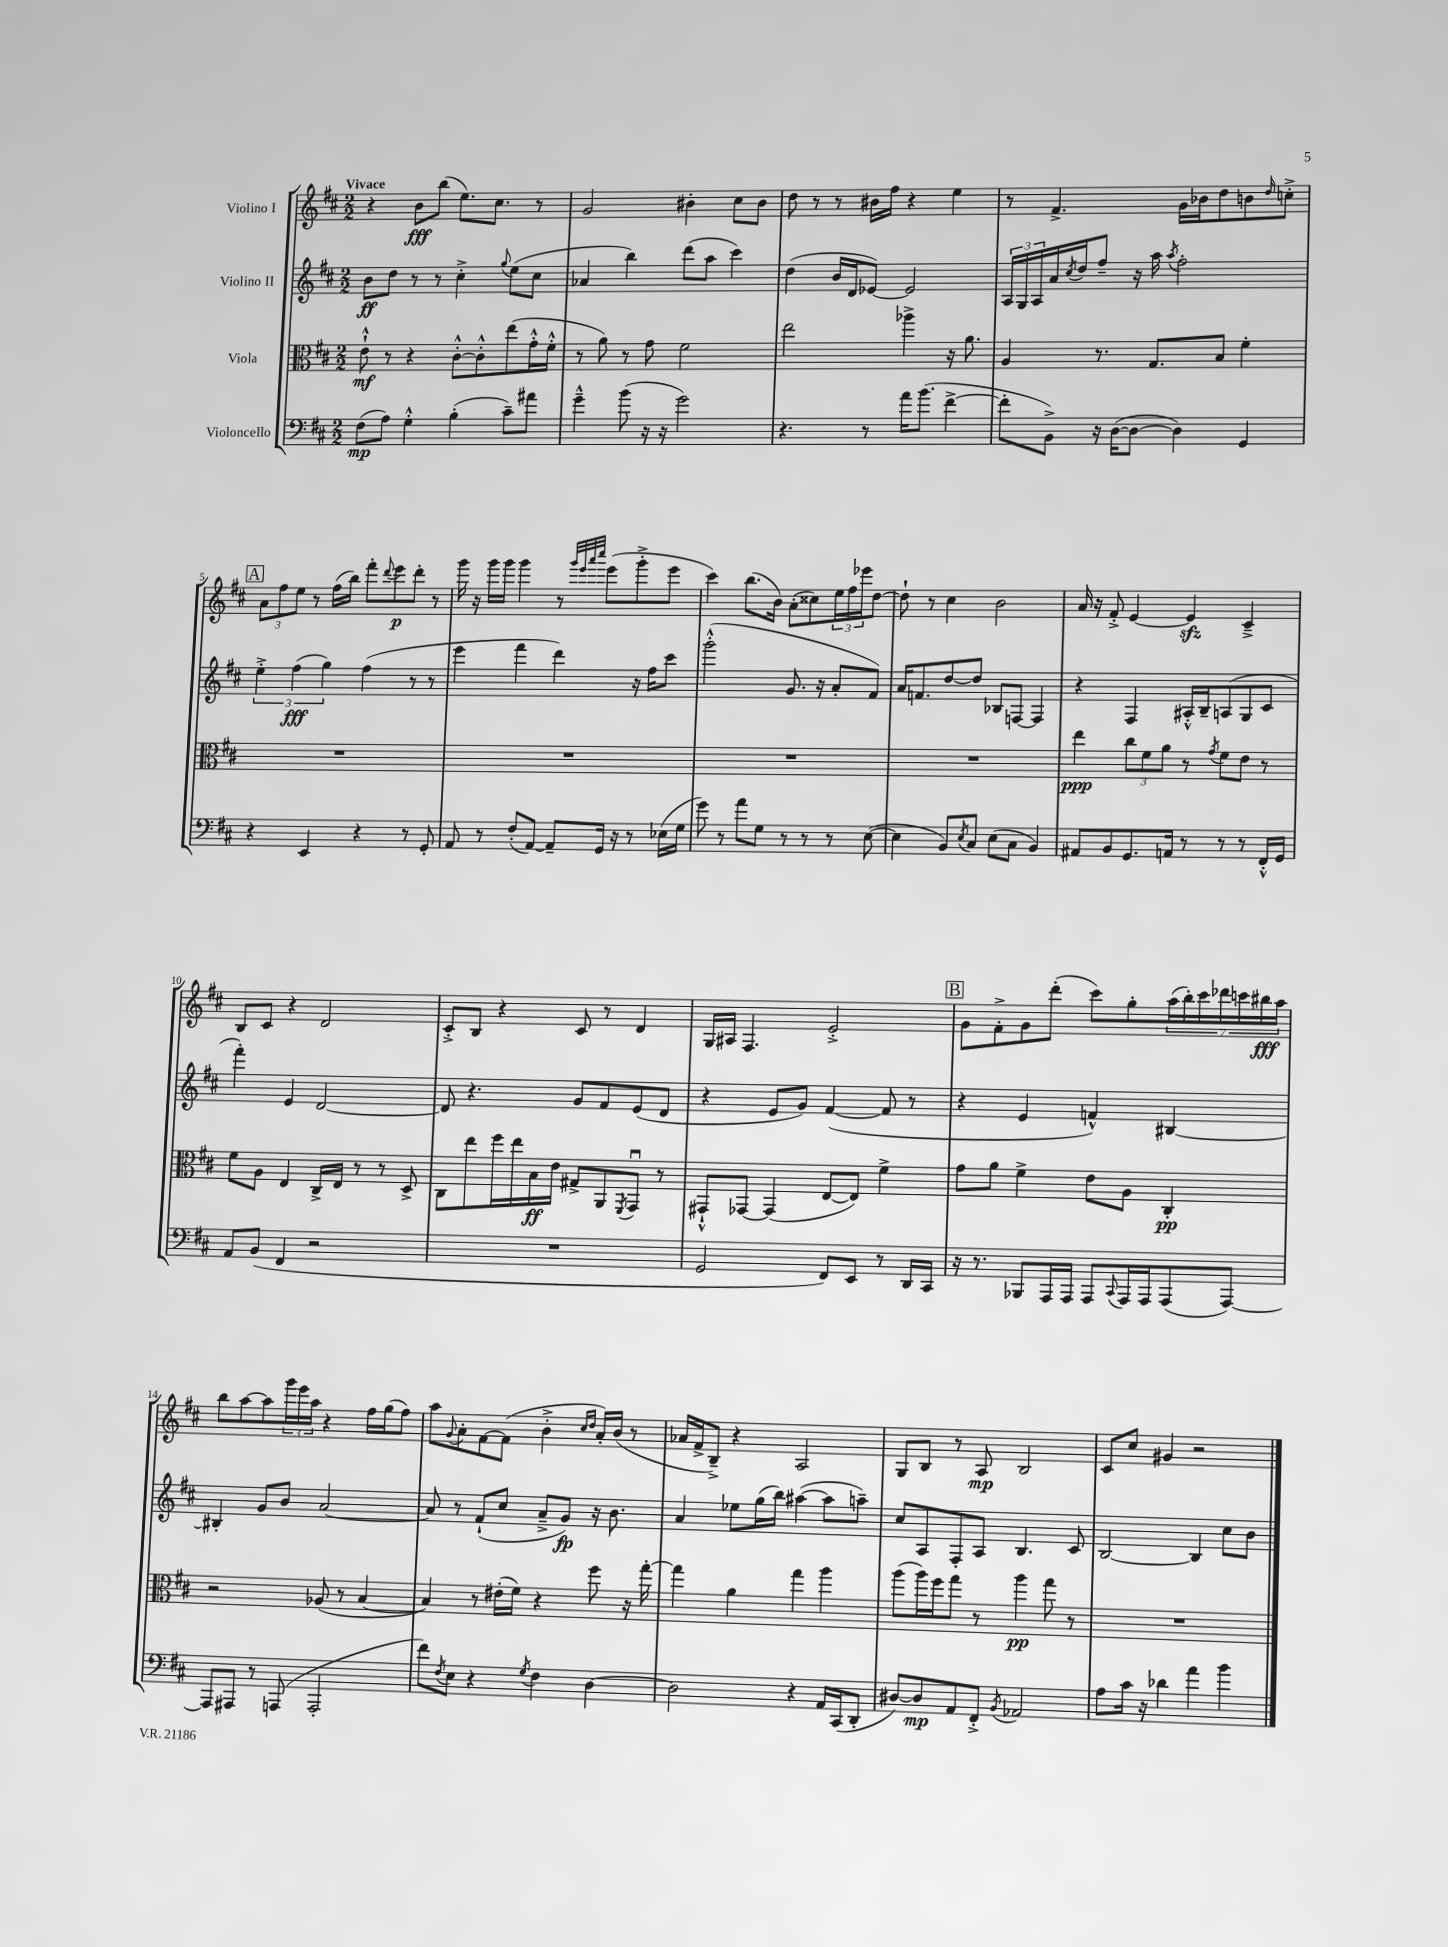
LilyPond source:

<<
\new StaffGroup <<
\new Staff = "s0" \with { instrumentName = "Violino I" } {
    \clef treble \key d \major \numericTimeSignature \time 2/2 \tempo "Vivace"
    r4 b'8\fff b''8( e''8.) cis''8. r8 |
    g'2 bis'4-. cis''8 bis'8 |
    d''8 r8 r8 bis'16 fis''16 r4 e''4 |
    r8 fis'4.-> g'16 bes'16 d''8 b'8 \grace { d''16 } c''8-.-> |
    \mark \markup { \box "A" } \tuplet 3/2 { a'8 fis''8 e''8 } r8 fis''16( b''16) fis'''8-. \appoggiatura { d'''8 } e'''8\p d'''8-. r8 |
    g'''16 r16 g'''16 g'''16 g'''4 r8 \grace { g'''32 e'''32 a'''32 cis''''32 } e'''8( g'''8-.-> e'''8 |
    cis'''4) b''8.( b'16) a'8-.( cisis''8) \tuplet 3/2 { e''16 fis''16 ees'''16 } d''8~ |
    d''8-! r8 cis''4 b'2 |
    a'16 r16 fis'8-.-> e'4~ e'4\sfz cis'4---> |
    b8 cis'8 r4 d'2 |
    cis'8-.-> b8 r4 cis'8 r8 d'4 |
    g16 ais16 fis4. e'2-.-> |
    \mark \markup { \box "B" } g'8 fis'8-.-> g'8 d'''8-.( cis'''8) g''8-. \tuplet 7/4 { a''16( b''16-.) cis'''16 des'''16 c'''16 bis''16\fff a''16 } |
    b''8 a''8~ a''8 \tuplet 3/2 { g'''16 e'''16 a''16 } r4 fis''16 g''16( fis''8) |
    a''8 \appoggiatura { g'8 } a'8-. fis'8~ fis'8( b'4-.-> \grace { cis''16 d''16 } a'16-.) b'16( r8 |
    aes'16 fis'16-> b8--->) r4 a2 |
    g8 b8 r8 a8\mp b2 |
    cis'8 cis''8 gis'4 r2 \bar "|." |
}
\new Staff = "s1" \with { instrumentName = "Violino II" } {
    \clef treble \key d \major \numericTimeSignature \time 2/2
    b'8\ff d''8 r8 r8 cis''4-.-> \appoggiatura { g''8 } e''8( cis''8 |
    aes'4 b''4) d'''8( a''8 cis'''4) |
    d''4( b'16 d'16 ees'8~) ees'2 |
    \tuplet 3/2 { a16 g16 a16 } a'16 \acciaccatura { cis''8 } d''16 fis''8-- r16 a''16 \acciaccatura { a''8 } fis''2-. |
    \mark \markup { \box "A" } \tuplet 3/2 { e''4-.-> fis''4\fff( g''4) } fis''4( r8 r8 |
    e'''4 fis'''4 d'''4) r16 fis''16 cis'''8 |
    g'''2-.-^( g'8. r16 a'8-. fis'8) |
    a'16 f'8. d''8~ d''8 bes8 f8~ f4 |
    r4 fis4 ais16-.-^ b16-- a8( g8 cis'8 |
    fis'''4-.) e'4 d'2~ |
    d'8 r4. g'8 fis'8 e'8( d'8 |
    r4 e'8 g'8) fis'4~( fis'8 r8 |
    \mark \markup { \box "B" } r4 e'4 f'4-^) bis4~ |
    bis4-. g'8 b'8 a'2~ |
    a'8 r8 fis'8-!( cis''8 a'8---> g'8\fp) r16 b'8. |
    a'4 ees''8 g''16( b''16) ais''4~( ais''8 a''8--) |
    cis''8 a8 fis8-. a8 b4. cis'8 |
    b2~ b4 cis''8 b'8 \bar "|." |
}
\new Staff = "s2" \with { instrumentName = "Viola" } {
    \clef alto \key d \major \numericTimeSignature \time 2/2
    e'8-!-^\mf r8 r4 cis'8~-.-^ cis'8-.-^ e''8( g'16-.-^ fis'16-.-^ |
    r8 a'8) r8 g'8 fis'2 |
    e''2 aes''4-> r16 a'8. |
    a4 r8. g8. b8 fis'4-. |
    \mark \markup { \box "A" } R1 |
    R1 |
    R1 |
    R1 |
    e''4\ppp \tuplet 3/2 { cis''8 fis'8 a'8 } r8 \acciaccatura { g'8 } fis'8 e'8 r8 |
    fis'8 a8 e4 cis16-> e16 r8 r8 d8-> |
    cis8 e''8 fis''16 e''16 b16\ff e'16 gis8-> a,8 \acciaccatura { fis,8 } g,8\downbow r8 |
    gis,8-!-^ ges,8~ ges,4( e8~ e8) fis'4-> |
    \mark \markup { \box "B" } g'8 a'8 fis'4-> e'8 a8 cis4-.\pp |
    r2 aes8( r8 b4~ |
    b4) r8 eis'16-.( fis'16) r4 fis''8 r16 g''16~-. |
    g''4 a'4 g''4 a''4 |
    a''8( a''16) fis''16 g''8 r8 a''4\pp g''8 r8 |
    R1 \bar "|." |
}
\new Staff = "s3" \with { instrumentName = "Violoncello" } {
    \clef bass \key d \major \numericTimeSignature \time 2/2
    fis8\mp( a8) g4-.-^ b4-.( cis'8--) ais'8 |
    g'4---^ b'8( r16 r16 g'2) |
    r4. r8 a'16 b'8.( fis'4~-> |
    fis'8-. b,8->) r16 d16~( d8~ d4) g,4 |
    \mark \markup { \box "A" } r4 e,4 r4 r8 g,8-. |
    a,8 r8 fis8-.( a,8~) a,8-- g,16 r16 r8 ees16( g16 |
    g'8) r8 a'8 g8 r8 r8 r8 e8~( |
    e4 b,8) \acciaccatura { e8 } cis8 e8( cis8 b,4) |
    ais,8 b,8 g,8. a,16 r8 r8 r8 fis,16-.-^ g,16 |
    a,8 b,8( fis,4 r2 |
    R1 |
    g,2 fis,8) e,8 r8 d,16 cis,16 |
    \mark \markup { \box "B" } r16 r8. bes,,8 a,,16 a,,16 a,,8 \appoggiatura { cis,8 } a,,16 a,,16 a,,8( a,,8~) |
    a,,8 ais,,8 r8 a,,8( a,,2-. |
    fis'8) \acciaccatura { fis8 } e8 r4 \acciaccatura { g8 } fis4 d4~ |
    d2 r4 a,16 cis,16( d,8-. |
    dis8~) dis8\mp a,8 fis,8-.-> \acciaccatura { b,8 } aes,2 |
    a8 cis'16 r16 des'4 a'4 b'4 \bar "|." |
}
>>
>>
